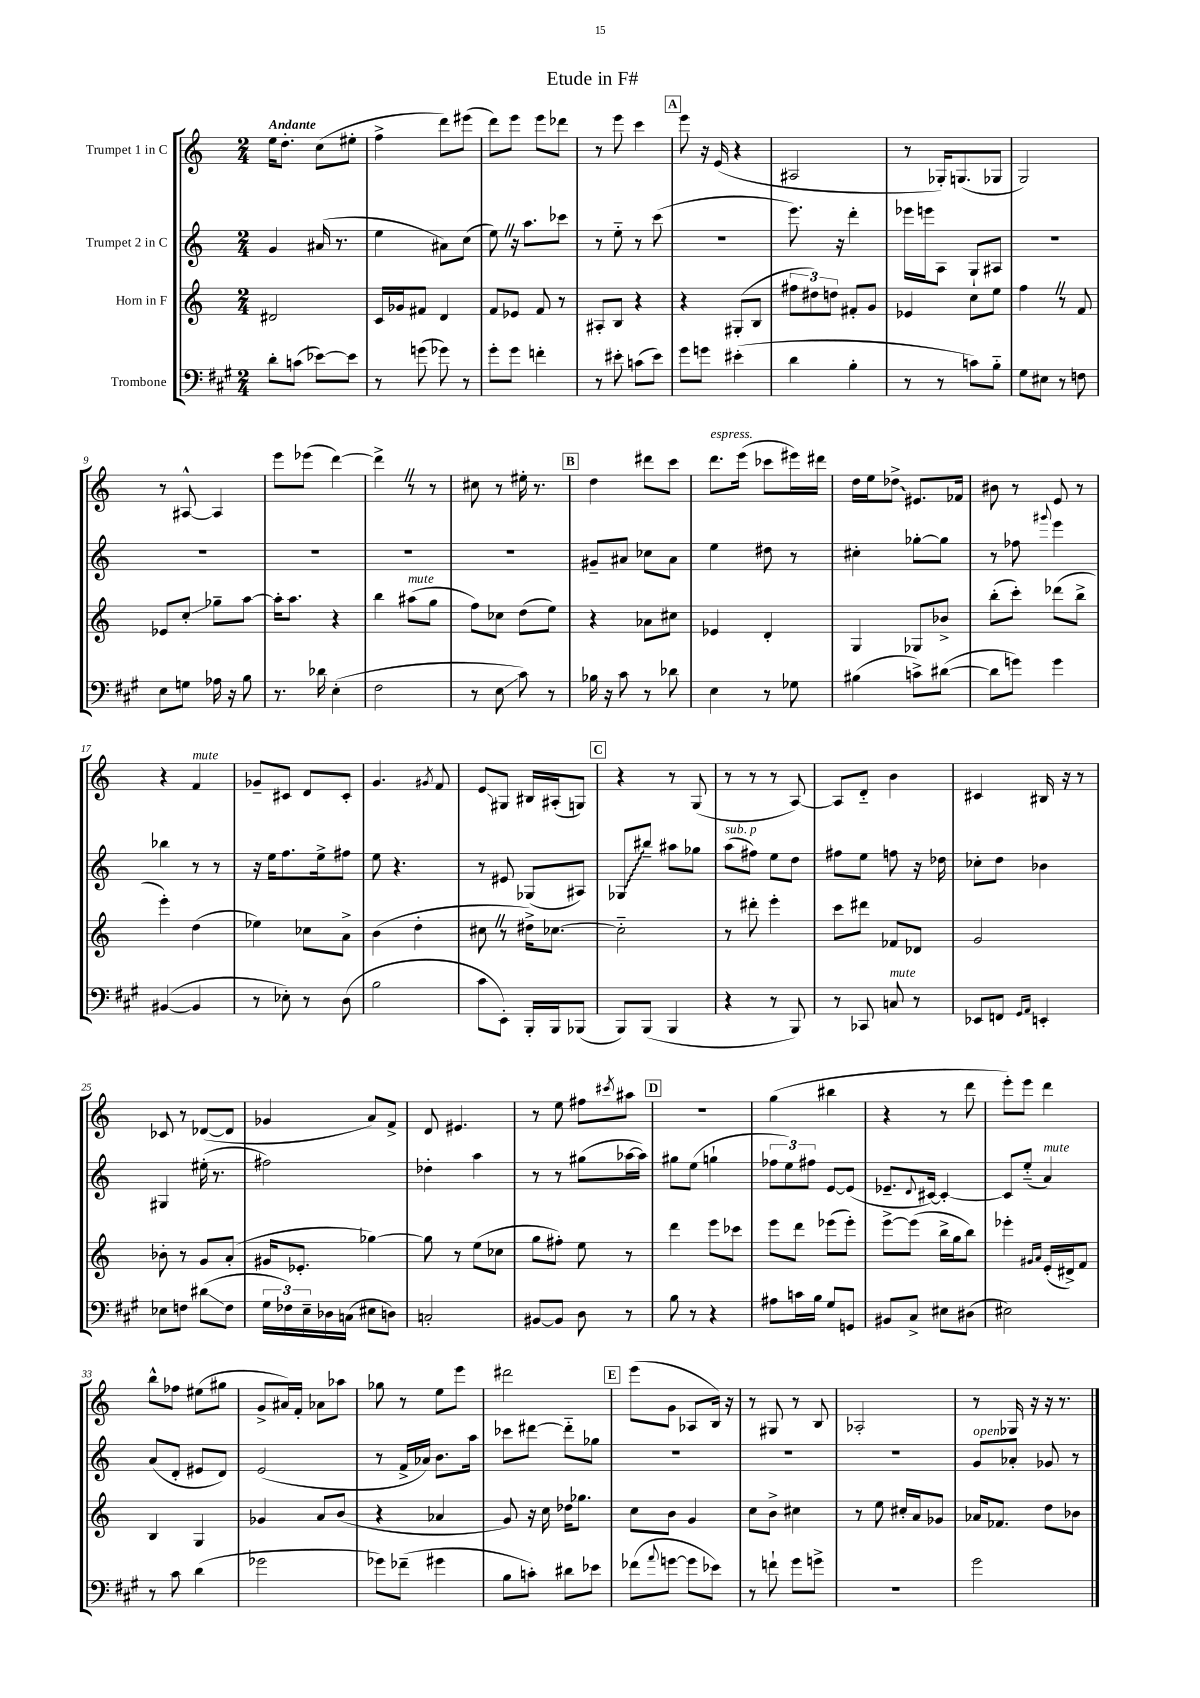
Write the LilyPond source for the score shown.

\header { title = "Etude in F#" }
<<
\new StaffGroup <<
\new Staff = "s0" \with { instrumentName = "Trumpet 1 in C" } {
    \clef treble \key c \major \numericTimeSignature \time 2/4 \tempo "Andante"
    e''16 d''8.-. c''8( eis''8-. |
    f''4-> d'''8) eis'''8( |
    d'''8) e'''8 e'''8 des'''8 |
    r8 e'''8 c'''4 |
    \mark \markup { \box "A" } e'''8 r16 e'16( r4 |
    ais2 |
    r8 ges16-.) g8.( ges8 |
    g2) |
    r8 ais8~-^ ais4 |
    e'''8 ees'''8( d'''4~) |
    d'''4-> \once \override BreathingSign.text = \markup { \musicglyph "scripts.caesura.straight" } \breathe r8 r8 |
    cis''8 r8 eis''16-. r8. |
    \mark \markup { \box "B" } d''4 dis'''8 c'''8 |
    d'''8.^\markup { \italic "espress." } e'''16( ces'''8 eis'''16) dis'''16 |
    d''16 e''16 \once \override Glissando.style = #'zigzag des''8->\glissando eis'8. fes'16 |
    bis'8 r8 e'8 r8 |
    r4 f'4^\markup { \italic "mute" } |
    ges'8-- cis'8 d'8 cis'8-. |
    g'4. \acciaccatura { gis'8 } f'8 |
    e'8\glissando gis8 bis16 ais16-.( g8) |
    \mark \markup { \box "C" } r4 r8 g8( |
    r8 r8 r8 a8~) |
    a8 d'8-_ b'4 |
    cis'4 bis16 r16 r8 |
    ces'8 r8 des'8~( des'8 |
    ges'4 a'8) f'8-> |
    d'8 eis'4. |
    r8 e''8 fis''8 \acciaccatura { cis'''8 } ais''8 |
    \mark \markup { \box "D" } r2 |
    g''4( bis''4 |
    r4 r8 d'''8 |
    e'''8-.) e'''8 d'''4 |
    b''8-^ fes''8 eis''8( gis''8 |
    g'8-> ais'16) f'16-. aes'8 aes''8 |
    ges''8 r8 e''8 e'''8 |
    dis'''2 |
    \mark \markup { \box "E" } e'''8( g'8 aes8 b16) r16 |
    r8 gis8 r8 b8 |
    aes2-. |
    r8 ges16 r16 r16 r8. \bar "|." |
}
\new Staff = "s1" \with { instrumentName = "Trumpet 2 in C" } {
    \clef treble \key c \major \numericTimeSignature \time 2/4
    g'4 ais'16( r8. |
    e''4 ais'8) c''8( |
    e''8) \once \override BreathingSign.text = \markup { \musicglyph "scripts.caesura.straight" } \breathe r16 a''8. ces'''8 |
    r8 e''8-_ r8 c'''8( |
    \mark \markup { \box "A" } R2 |
    e'''8.) r16 d'''4-. |
    ees'''16 e'''16 a8 g8-! ais8 |
    R2 |
    R2 |
    R2 |
    R2 |
    R2 |
    \mark \markup { \box "B" } gis'8-- ais'8 ces''8 ais'8 |
    e''4 dis''8 r8 |
    cis''4-. ges''8~-. ges''8 |
    r8 fes''8 \appoggiatura { gis'''8 } e'''4 |
    bes''4 r8 r8 |
    r16 e''16 f''8. e''16-> fis''8 |
    e''8 r4. |
    r8 eis'8 ges8( ais8) |
    \mark \markup { \box "C" } \once \override Glissando.style = #'zigzag ges8\glissando bis''8-- ais''8 ges''8 |
    a''8^\markup { \italic "sub. p" }( fis''8) e''8 d''8 |
    fis''8 e''8 f''8 r16 des''16 |
    ces''8-. d''8 bes'4 |
    gis4 eis''16-.( r8. |
    fis''2) |
    des''4-. a''4 |
    r8 r8 gis''8( aes''16~ aes''16) |
    \mark \markup { \box "D" } gis''8 e''8( g''4-! |
    \tuplet 3/2 { fes''8 e''8) fis''8 } e'8~ e'8( |
    ees'8.-- \appoggiatura { d'8 } cis'16~) cis'4~-. |
    cis'8 e''8-_( a'4^\markup { \italic "mute" }) |
    a'8( d'8-. eis'8 d'8) |
    e'2( |
    r8 f'16-> aes'16) b'8. a''16 |
    ces'''8 dis'''8~ dis'''8-_ ges''8 |
    \mark \markup { \box "E" } R2 |
    R2 |
    R2 |
    g'8^\markup { \italic "open" } aes'8-. ges'8 r8 \bar "|." |
}
\new Staff = "s2" \with { instrumentName = "Horn in F" } {
    \clef treble \key c \major \numericTimeSignature \time 2/4
    dis'2 |
    c'16 ges'16 fis'8 d'4 |
    f'8 ees'8 f'8 r8 |
    ais8-. b8 r4 |
    \mark \markup { \box "A" } r4 gis8-.( b8 |
    \tuplet 3/2 { fis''8 dis''8) d''8 } fis'8-. g'8 |
    ees'4 c''8 e''8 |
    f''4 \once \override BreathingSign.text = \markup { \musicglyph "scripts.caesura.straight" } \breathe r8 f'8 |
    ees'8 c''8-.\glissando ges''8-- a''8~ |
    a''16-. a''8. r4 |
    b''4 ais''8^\markup { \italic "mute" }( g''8 |
    f''8) ces''8 d''8( e''8) |
    \mark \markup { \box "B" } r4 aes'8 cis''8 |
    ees'4 d'4-. |
    g4 ges8 bes'8-> |
    b''8-.( c'''8-.) des'''8( b''8-> |
    e'''4-.) d''4( |
    ees''4) ces''8 a'8-> |
    b'4( d''4-. |
    cis''8 \once \override BreathingSign.text = \markup { \musicglyph "scripts.caesura.straight" } \breathe r8 dis''16->) ces''8.~ |
    \mark \markup { \box "C" } ces''2-_ |
    r8 dis'''8-. e'''4-. |
    c'''8 dis'''8 fes'8 des'8 |
    g'2 |
    bes'8-. r8 g'8 a'8-.( |
    gis'16 ees'8.-. ges''4~) |
    ges''8 r8 e''8( ces''8 |
    g''8 fis''8-.) e''8 r8 |
    \mark \markup { \box "D" } d'''4 e'''8 ces'''8 |
    e'''8 d'''8 ees'''8( ees'''8-.) |
    e'''8~-> e'''8( b''16-> g''16 b''8) |
    ees'''4-. \grace { gis'16 a'16 } e'16-.( dis'16->) f'8 |
    b4 g4 |
    ges'4 a'8 b'8( |
    r4 aes'4 |
    g'8) r16 c''16 des''16 ges''8. |
    \mark \markup { \box "E" } c''8 b'8 g'4 |
    c''8 b'8-> cis''4 |
    r8 e''8 cis''16-. a'16 ges'8 |
    aes'16 fes'8. d''8 bes'8 \bar "|." |
}
\new Staff = "s3" \with { instrumentName = "Trombone" } {
    \clef bass \key a \major \numericTimeSignature \time 2/4
    d'8-. c'8( ees'8~) ees'8 |
    r8 g'8( ges'8) r8 |
    gis'8-. gis'8 f'4-. |
    r8 eis'8-. c'8( eis'8) |
    \mark \markup { \box "A" } gis'8 g'8 eis'4-.( |
    d'4 b4-. |
    r8 r8 c'8) b8-_ |
    gis8 eis8 r8 f8 |
    e8 g8 aes16 r16 b8 |
    r8. des'16 e4-.( |
    fis2 |
    r8 e8\glissando cis'8) r8 |
    \mark \markup { \box "B" } bes16 r16 cis'8 r8 des'8 |
    e4 r8 ges8 |
    bis4( c'8->) dis'8~( |
    dis'8 g'8) g'4 |
    bis,4~( bis,4 |
    r8 ees8-.) r8 d8( |
    b2 |
    cis'8 e,8-.) b,,16-. b,,16 bes,,8( |
    \mark \markup { \box "C" } b,,8) b,,8( b,,4 |
    r4 r8 b,,8) |
    r8 ces,8 c8^\markup { \italic "mute" } r8 |
    ees,8 f,8 \grace { gis,16 a,16 } e,4-. |
    ees8 f8 dis'8\glissando( f8 |
    \tuplet 3/2 { gis16 fes16) e16-- } des16 c16( eis8 d8) |
    c2-. |
    bis,8~ bis,8 d8 r8 |
    \mark \markup { \box "D" } b8 r8 r4 |
    ais8 c'16 b16 gis8 g,8 |
    bis,8 cis8-> eis8 dis8( |
    eis2) |
    r8 cis'8 d'4( |
    ges'2 |
    ges'8) fes'8--( gis'4 |
    b8 c'8-.) dis'8 ees'8 |
    \mark \markup { \box "E" } fes'8( \appoggiatura { a'8 } g'8~ g'8 ees'8) |
    r8 f'8-! gis'8 g'8-> |
    R2 |
    gis'2 \bar "|." |
}
>>
>>
